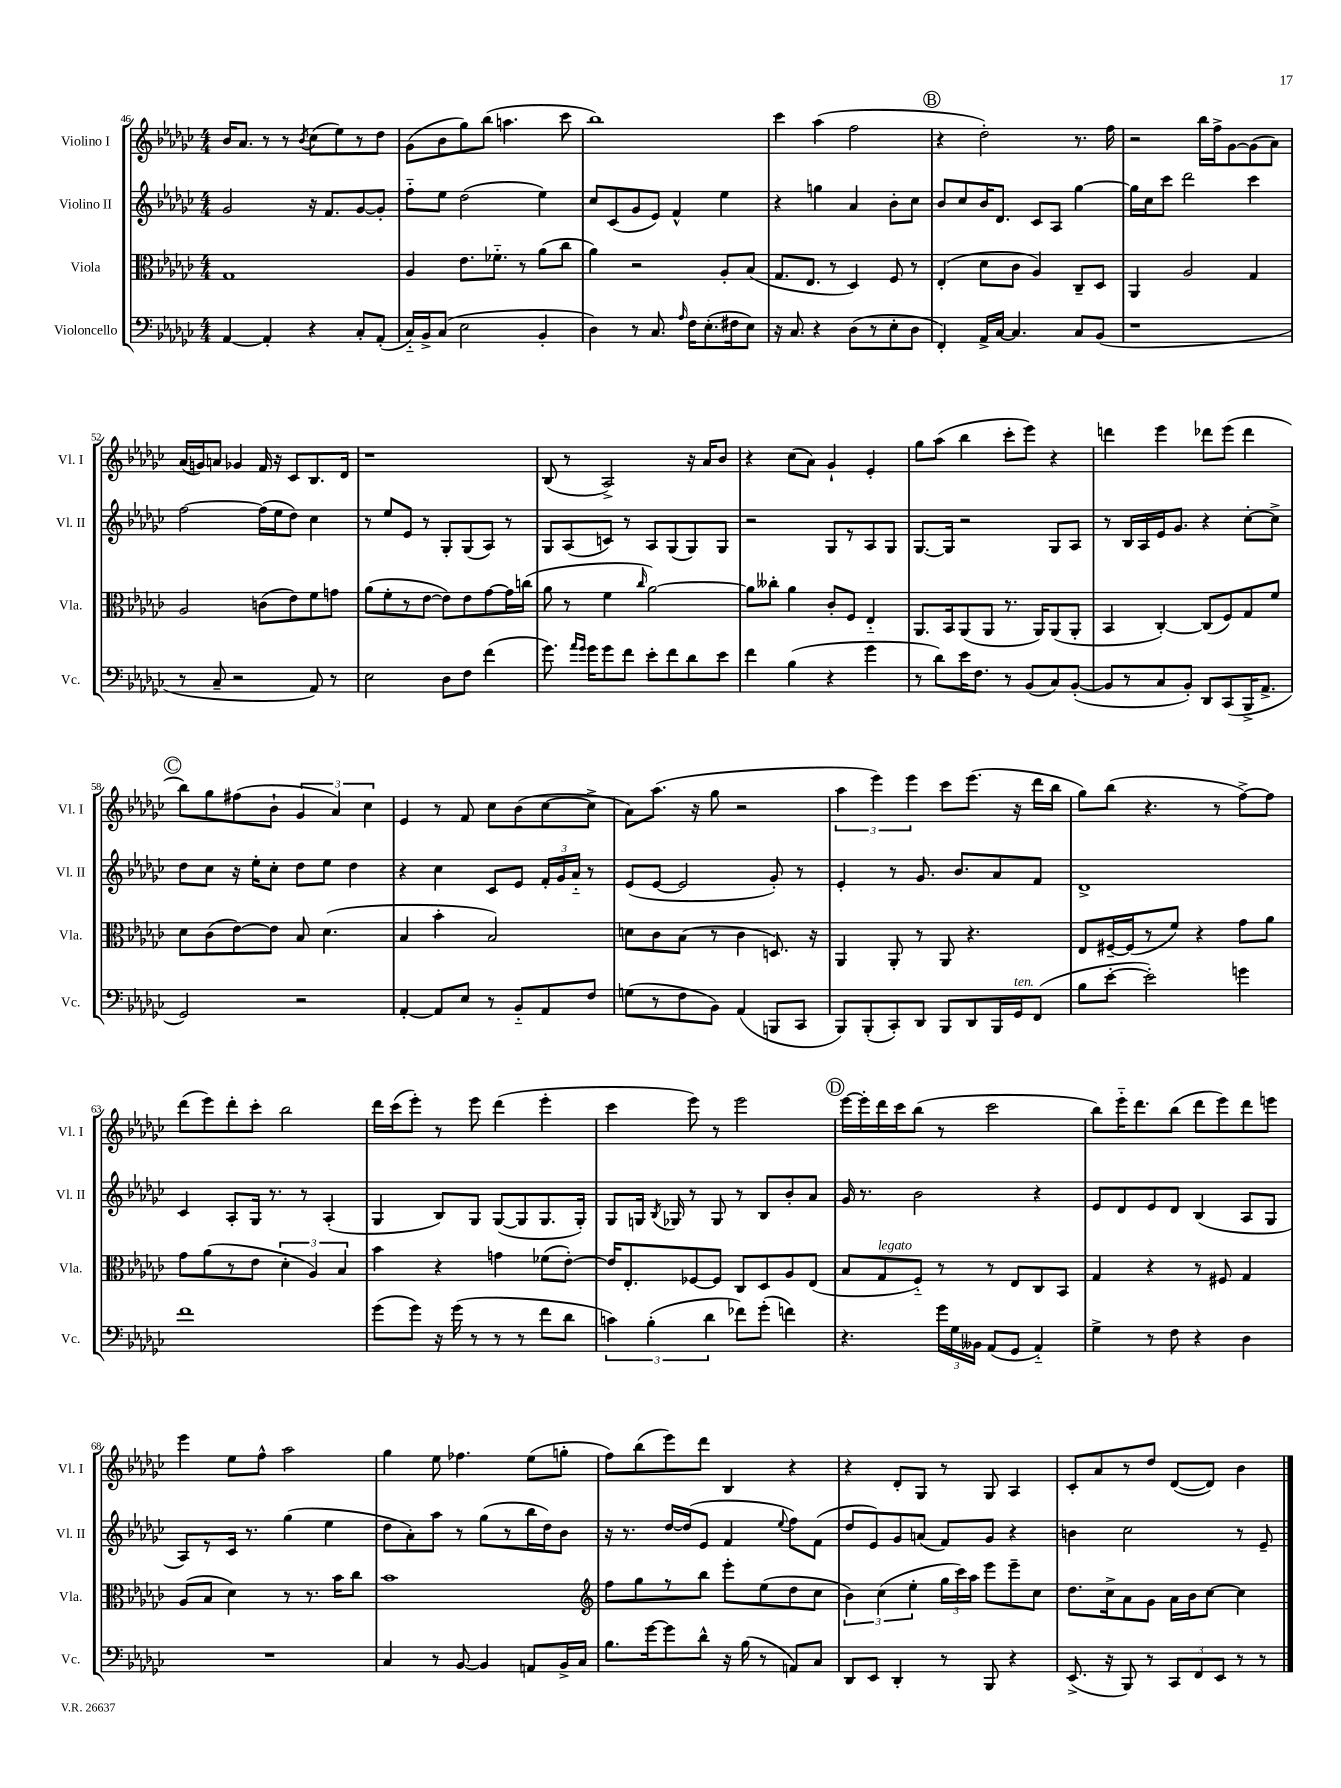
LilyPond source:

<<
\new StaffGroup <<
\new Staff = "s0" \with { instrumentName = "Violino I" shortInstrumentName = "Vl. I" } {
    \clef treble \key ges \major \numericTimeSignature \time 4/4
    \autoBeamOff bes'16[ aes'8.] r8 r8 \acciaccatura { bes'8 } ces''8[( ees''8) r8 des''8] |
    ges'8[( bes'8 ges''8) bes''8]( a''4. ces'''8 |
    bes''1) |
    ces'''4 aes''4( f''2 |
    \mark \markup { \circle "B" } r4 des''2-.) r8. f''16 |
    r2 bes''16[ f''16-> ges'8~ ges'8( aes'8]) |
    aes'16[( g'16) a'8] ges'4 f'16 r16 ces'8[ bes8. des'16] |
    r1 |
    bes8( r8 aes2->) r16 aes'16[ bes'8] |
    r4 ces''8[( aes'8]) ges'4-! ees'4-. |
    ges''8[ aes''8]( bes''4 ces'''8[-. ees'''8]) r4 |
    d'''4 ees'''4 des'''8[ ees'''8]( des'''4 |
    \mark \markup { \circle "C" } bes''8[) ges''8 fis''8( bes'8]-! \tuplet 3/2 { ges'4 aes'4) ces''4 } |
    ees'4 r8 f'8 ces''8[ bes'8( ces''8~ ces''8]-> |
    aes'8[) aes''8.]( r16 ges''8 r2 |
    \tuplet 3/2 { aes''4 ees'''4) ees'''4 } ces'''8[ ees'''8.]( r16 des'''16[ bes''16] |
    ges''8[) bes''8]( r4. r8 f''8[~->) f''8] |
    des'''8[( ees'''8) des'''8-. ces'''8]-. bes''2 |
    des'''16[ ces'''16( ees'''8]-.) r8 ees'''8 des'''4( ees'''4-. |
    ces'''4 ees'''8) r8 ees'''2 |
    \mark \markup { \circle "D" } ees'''16[~ ees'''16-. des'''16 ces'''16 bes''8]( r8 ces'''2 |
    bes''8[) ees'''16-_ des'''8. bes''8]( des'''8[ ees'''8) des'''8 e'''8] |
    ees'''4 ees''8[ f''8]-^ aes''2 |
    ges''4 ees''8 fes''4. ees''8[( g''8]-. |
    f''8[) bes''8( ees'''8) des'''8] bes4 r4 |
    r4 des'8[-. ges8] r8 ges8 aes4 |
    ces'8[-. aes'8 r8 des''8] des'8[~( des'8]) bes'4 \bar "|." |
}
\new Staff = "s1" \with { instrumentName = "Violino II" shortInstrumentName = "Vl. II" } {
    \clef treble \key ges \major \numericTimeSignature \time 4/4
    \autoBeamOff ges'2 r16 f'8.[ ges'8~ ges'8]-. |
    f''8[-_ ees''8] des''2( ees''4) |
    ces''8[ ces'8( ges'8 ees'8]) f'4-^ ees''4 |
    r4 g''4 aes'4 bes'8[-. ces''8] |
    \mark \markup { \circle "B" } bes'8[ ces''8 bes'16 des'8.] ces'8[ aes8] ges''4~ |
    ges''16[ ces''16 ces'''8] des'''2 ces'''4 |
    f''2~ f''16[( ees''16 des''8]) ces''4 |
    r8 ees''8[ ees'8] r8 ges8[-. ges8( aes8]) r8 |
    ges8[ aes8( c'8]) r8 aes8[ ges8( ges8) ges8] |
    r2 ges8[ r8 aes8 ges8] |
    ges8.[~ ges16] r2 ges8[ aes8] |
    r8 bes16[ aes16 ees'16 ges'8.] r4 ces''8[~-. ces''8]-> |
    \mark \markup { \circle "C" } des''8[ ces''8] r16 ees''16[-. ces''8]-. des''8[ ees''8] des''4 |
    r4 ces''4 ces'8[ ees'8] \tuplet 3/2 { f'16[-. ges'16 aes'16]-_ } r8 |
    ees'8[( ees'8]~ ees'2 ges'8-.) r8 |
    ees'4-. r8 ges'8. bes'8.[ aes'8 f'8] |
    des'1-> |
    ces'4 aes8[-. ges16] r8. r8 aes4-.( |
    ges4 bes8[) ges8] ges8[~( ges8 ges8. ges16]-.) |
    ges8[ g16] \acciaccatura { bes8 } ges16 r8 ges8 r8 bes8[ bes'8-. aes'8] |
    \mark \markup { \circle "D" } ges'16 r8. bes'2 r4 |
    ees'8[ des'8 ees'8 des'8] bes4( aes8[ ges8] |
    aes8[) r8 ces'16] r8. ges''4( ees''4 |
    des''8[ aes'8-.) aes''8] r8 ges''8[( r8 bes''16 des''16) bes'8] |
    r16 r8. des''16[~ des''16( ees'8] f'4 \appoggiatura { ees''8 } f''8[) f'8]( |
    des''8[ ees'8) ges'8 a'8]( f'8[) ges'8] r4 |
    b'4 ces''2 r8 ees'8-- \bar "|." |
}
\new Staff = "s2" \with { instrumentName = "Viola" shortInstrumentName = "Vla." } {
    \clef alto \key ges \major \numericTimeSignature \time 4/4
    \autoBeamOff ges1 |
    aes4 ees'8.[ fes'8.]-_ r8 aes'8[( ces''8] |
    aes'4) r2 aes8[-. bes8]( |
    ges8.[ ees8.] r8 des4) f8 r8 |
    \mark \markup { \circle "B" } ees4-.( des'8[ ces'8] aes4) ces8[-- des8] |
    aes,4 aes2 ges4 |
    aes2 c'8[( ees'8) f'8 g'8] |
    aes'8[( f'8-. r8 ees'8]~ ees'8[) ees'8 ges'8~ ges'16 c''16]( |
    aes'8 r8 f'4 \grace { ces''16 } aes'2~) |
    aes'8[ ceses''8]-. aes'4 ces'8[-. f8] ees4-_ |
    aes,8.[ bes,16 aes,8( aes,8] r8. aes,16[) aes,8( aes,8]-. |
    bes,4 ces4~-.) ces8[( f8) ges8 f'8] |
    \mark \markup { \circle "C" } des'8[ ces'8( ees'8~) ees'8] bes8 des'4.( |
    bes4 bes'4-. bes2) |
    d'8[ ces'8 bes8]( r8 ces'4 d8.) r16 |
    aes,4 aes,8-. r8 aes,8 r4. |
    ees8[ fis16~-- fis16( r8 f'8]) r4 ges'8[ aes'8] |
    ges'8[ aes'8( r8 ees'8] \tuplet 3/2 { des'4-. aes4) bes4 } |
    bes'4 r4 g'4 fes'8[( ees'8]~-.) |
    ees'16[ ees8.-. fes8~ fes8] ces8[ des8 aes8 ees8]( |
    \mark \markup { \circle "D" } bes8[ ges8^\markup { \italic "legato" } f8]-_) r8 r8 ees8[ ces8 bes,8] |
    ges4 r4 r8 fis8 ges4 |
    aes8[( bes8] des'4) r8 r8. bes'16[ ces''8] |
    bes'1 |
    \clef treble f''8[ ges''8 r8 bes''8] ees'''8[-. ees''8( des''8 ces''8] |
    \tuplet 3/2 { bes'4) ces''4( ees''4-. } \tuplet 3/2 { ges''16[ ces'''16) aes''16] } ees'''8[ ees'''8-- ces''8] |
    des''8.[ ces''16-> aes'8 ges'8] aes'16[ bes'16 ces''8]~ ces''4 \bar "|." |
}
\new Staff = "s3" \with { instrumentName = "Violoncello" shortInstrumentName = "Vc." } {
    \clef bass \key ges \major \numericTimeSignature \time 4/4
    \autoBeamOff aes,4~ aes,4-. r4 ces8[-. aes,8]-.( |
    ces16[-_) bes,16-> ces8]( ees2 bes,4-. |
    des4) r8 ces8. \grace { aes16 } f16[ ees8.-.( fis16 ees8]) |
    r16 ces8. r4 des8[( r8 ees8-. des8] |
    \mark \markup { \circle "B" } f,4-.) aes,16[-> ces16]~ ces4. ces8[ bes,8]( |
    r1 |
    r8 ces8-- r2 aes,8) r8 |
    ees2 des8[ f8] f'4( |
    ges'8.) \grace { aes'16[ ges'16] } ges'16[ ges'8 f'8] ees'8[-. f'8 des'8 ees'8] |
    f'4 bes4( r4 ges'4 |
    r8 des'8[) ees'16 f8.] r8 bes,8[( ces8) bes,8]~-.( |
    bes,8[ r8 ces8 bes,8]-.) des,8[ ces,8( bes,,16-> aes,8.]-> |
    \mark \markup { \circle "C" } ges,2) r2 |
    aes,4~-. aes,8[ ees8] r8 bes,8[-_ aes,8 f8] |
    g8[( r8 f8 bes,8]) aes,4( b,,8[ ces,8] |
    bes,,8[) bes,,8-.( ces,8-.) des,8] bes,,8[ des,8 bes,,16 ges,16^\markup { \italic "ten." } f,8]( |
    bes8[ ees'8]~-. ees'2-.) g'4 |
    f'1 |
    ges'8[( ges'8]) r16 ges'16( r8 r8 r8 f'8[ des'8] |
    \tuplet 3/2 { c'4) bes4-.( des'4 } fes'8[) ges'8]-.( f'4) |
    \mark \markup { \circle "D" } r4. \tuplet 3/2 { ges'16[ ges16 beses,16] } aes,8[( ges,8] aes,4-_) |
    ges4-> r8 f8 r4 des4 |
    R1 |
    ces4 r8 bes,8~ bes,4 a,8[ bes,16-> ces16] |
    bes8.[ ges'16~ ges'8 des'8]-^ r16 bes16( r8 a,8[) ces8] |
    des,8[ ees,8] des,4-. r8 bes,,8 r4 |
    ees,8.->( r16 bes,,8) r8 \tuplet 3/2 { ces,8[ f,8 ees,8] } r8 r8 \bar "|." |
}
>>
>>
\layout { \context { \Score currentBarNumber = #46 } }
